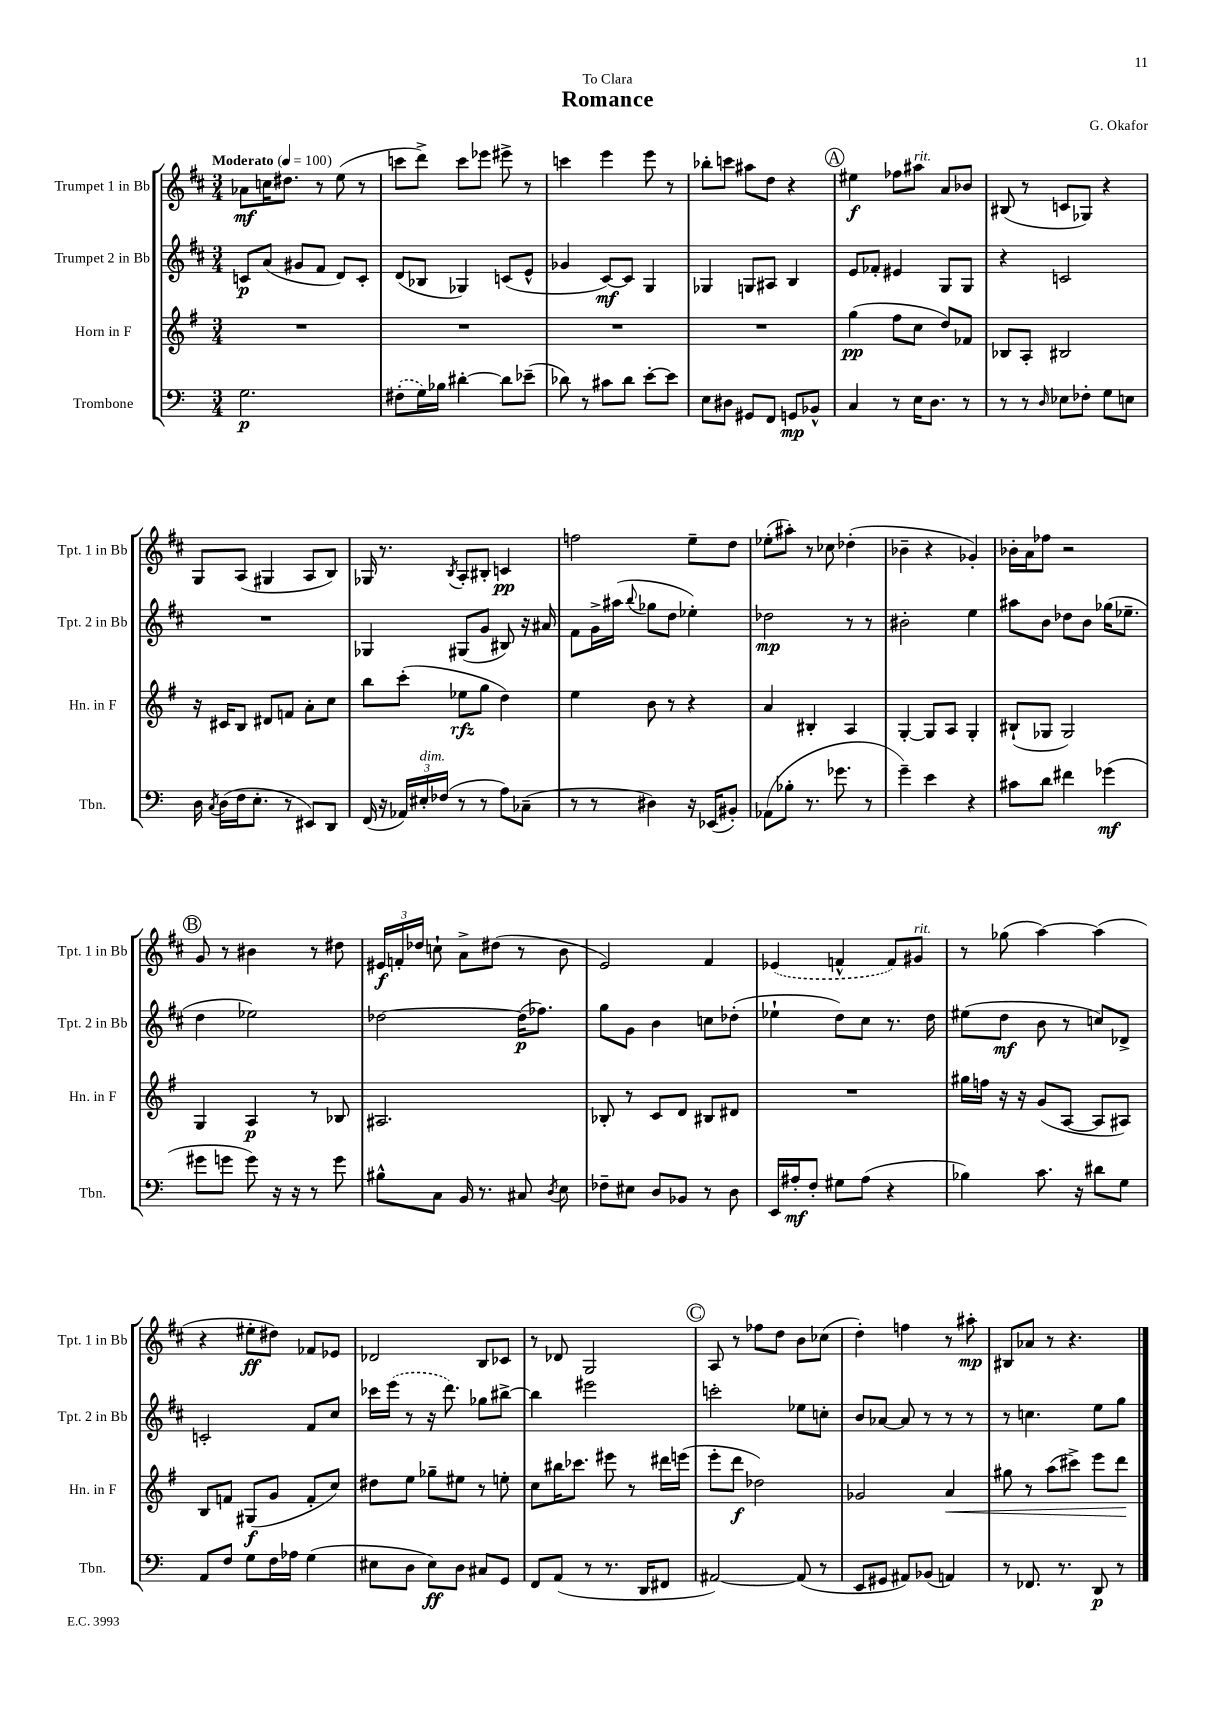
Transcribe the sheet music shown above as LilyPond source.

\header { title = "Romance" composer = "G. Okafor" dedication = "To Clara" }
<<
\new StaffGroup <<
\new Staff = "s0" \with { instrumentName = "Trumpet 1 in Bb" shortInstrumentName = "Tpt. 1 in Bb" } {
    \clef treble \key d \major \numericTimeSignature \time 3/4 \tempo "Moderato" 4 = 100
    \autoBeamOff aes'8[\mf c''16 dis''8.] r8 e''8( r8 |
    c'''8[ d'''8]->) c'''8[ ees'''8] eis'''8-> r8 |
    c'''4 e'''4 e'''8 r8 |
    bes''8[-. c'''8] ais''8[ d''8] r4 |
    \mark \markup { \circle "A" } eis''4\f fes''8[ ais''8]^\markup { \italic "rit." } a'8[ bes'8] |
    bis8( r8 c'8[ ges8]) r4 |
    g8[ a8]( gis4 a8[ b8]) |
    ges16 r8. \acciaccatura { b8 } a8[-. bis8]-. c'4\pp |
    f''2 e''8[-- d''8] |
    ees''8[-.( ais''8]-.) r8 ces''8 des''4-.( |
    bes'4-- r4 ges'4-.) |
    bes'16[-. a'16 fes''8] r2 |
    \mark \markup { \circle "B" } g'8 r8 bis'4 r8 dis''8 |
    \tuplet 3/2 { eis'16[\f f'16-. des''16] } c''8-! a'8[-> dis''8]( r8 b'8 |
    e'2) fis'4 |
    \once \slurDashed ees'4( f'4-^ f'8[) gis'8]^\markup { \italic "rit." } |
    r8 ges''8( a''4~) a''4( |
    r4 eis''8[-.\ff dis''8]) fes'8[ ees'8] |
    des'2 b8[ ces'8] |
    r8 des'8 g2 |
    \mark \markup { \circle "C" } a8 r8 fes''8[ d''8] b'8[ ces''8]( |
    d''4-.) f''4 r8 ais''8-.\mp |
    bis8[ aes'8] r8 r4. \bar "|." |
}
\new Staff = "s1" \with { instrumentName = "Trumpet 2 in Bb" shortInstrumentName = "Tpt. 2 in Bb" } {
    \clef treble \key d \major \numericTimeSignature \time 3/4
    \autoBeamOff c'8[\p a'8]( gis'8[ fis'8] d'8[) c'8]-. |
    d'8[( bes8] ges4) c'8[( e'8]-^ |
    ges'4 cis'8[~\mf) cis'8] g4 |
    ges4 g8[ ais8] b4 |
    \mark \markup { \circle "A" } e'8[ fes'8]-. eis'4 g8[ g8] |
    r4 c'2 |
    R2. |
    ges4 gis8[( g'8] bis8) r16 ais'16 |
    fis'8[ g'16-> ais''16]( \appoggiatura { b''8 } ges''8[ d''8] ees''4-.) |
    des''2\mp r8 r8 |
    bis'2-. e''4 |
    ais''8[ b'8] des''8[ b'8] ges''16[( ees''8.]-- |
    \mark \markup { \circle "B" } d''4 ees''2) |
    des''2~ des''16[\p( fes''8.]) |
    g''8[ g'8] b'4 c''8[ des''8]-.( |
    ees''4-! d''8[) cis''8] r8. d''16 |
    eis''8[( d''8]\mf b'8 r8 c''8[) des'8]-> |
    c'2-. fis'8[ cis''8] |
    ces'''16[ \once \slurDashed e'''16]( r8 r16 d'''8.) ges''8[ bis''8]~-> |
    bis''4 eis'''2 |
    \mark \markup { \circle "C" } c'''2-. ees''8[ c''8]-. |
    b'8[ aes'8]~ aes'8 r8 r8 r8 |
    r8 c''4. e''8[ g''8] \bar "|." |
}
\new Staff = "s2" \with { instrumentName = "Horn in F" shortInstrumentName = "Hn. in F" } {
    \clef treble \key g \major \numericTimeSignature \time 3/4
    \autoBeamOff R2. |
    R2. |
    R2. |
    R2. |
    \mark \markup { \circle "A" } g''4\pp( fis''8[ c''8] d''8[) fes'8] |
    bes8[ a8]-. bis2 |
    r16 cis'16[ b8] dis'8[ f'8] a'8[-. c''8] |
    b''8[ c'''8]-.( ees''8[\rfz g''8] d''4) |
    e''4 b'8 r8 r4 |
    a'4 bis4-. a4 |
    g4~-. g8[ a8] g4-. |
    bis8[-!( ges8] ges2) |
    \mark \markup { \circle "B" } g4 a4\p r8 bes8 |
    ais2. |
    bes8-. r8 c'8[ d'8] bis8[ dis'8] |
    R2. |
    gis''16[ f''16] r16 r16 g'8[( a8]~ a8[ ais8]) |
    b8[ f'8] gis8[\f( g'8] f'8[-. c''8]) |
    dis''8[ e''8] ges''8[-- eis''8] r8 e''8-. |
    c''8[ bis''16 ces'''8.] eis'''8 r8 dis'''16[ e'''16]( |
    \mark \markup { \circle "C" } e'''8[-. d'''8]\f des''2) |
    ges'2 a'4\< |
    gis''8 r8 a''8[( cis'''8]->) e'''8[ d'''8]\! \bar "|." |
}
\new Staff = "s3" \with { instrumentName = "Trombone" shortInstrumentName = "Tbn." } {
    \clef bass \key c \major \numericTimeSignature \time 3/4
    \autoBeamOff g2.\p |
    \once \slurDashed fis8[-.( g16) bes16] dis'4~-. dis'8[ ees'8]--( |
    des'8) r8 cis'8[ des'8] e'8[~-. e'8] |
    e8[ dis8] gis,8[ f,8] g,8[\mp bes,8]-^ |
    \mark \markup { \circle "A" } c4 r8 e16[ d8.] r8 |
    r8 r8 \grace { d16 } ees8[ fes8]-. g8[ e8] |
    d16 \acciaccatura { c8 } d16[( f16 e8.]-. r8 eis,8[) d,8] |
    f,16( r16 \tuplet 3/2 { aes,16[) eis16-.^\markup { \italic "dim." } fes16]( } r8 r8 a8[) ces8]--( |
    r8 r8 dis4) r16 ees,16[( bis,8]-.) |
    aes,8[( bes8]-. r8. ges'8. r8 |
    g'4--) e'4 r4 |
    cis'8[ d'8] fis'4 ges'4\mf( |
    \mark \markup { \circle "B" } gis'8[ g'8] g'8) r16 r16 r8 g'8 |
    bis8[-^ c8] b,16 r8. cis8 \acciaccatura { d8 } e8 |
    fes8[-- eis8] d8[ bes,8] r8 d8 |
    e,16[ ais16-.\mf f8]-. gis8[ ais8]( r4 |
    bes4) c'8. r16 dis'8[ g8] |
    a,8[ f8] g8[ f16 aes16] g4( |
    eis8[ d8] eis8[\ff) d8] cis8[ g,8] |
    f,8[ a,8]( r8 r8. d,16[ fis,8] |
    \mark \markup { \circle "C" } ais,2~) ais,8( r8 |
    e,8[ gis,8] ais,8[) bes,8]( a,4) |
    r8 fes,8. r8. d,8\p r8 \bar "|." |
}
>>
>>
\layout { \context { \Score \remove "Bar_number_engraver" } }
